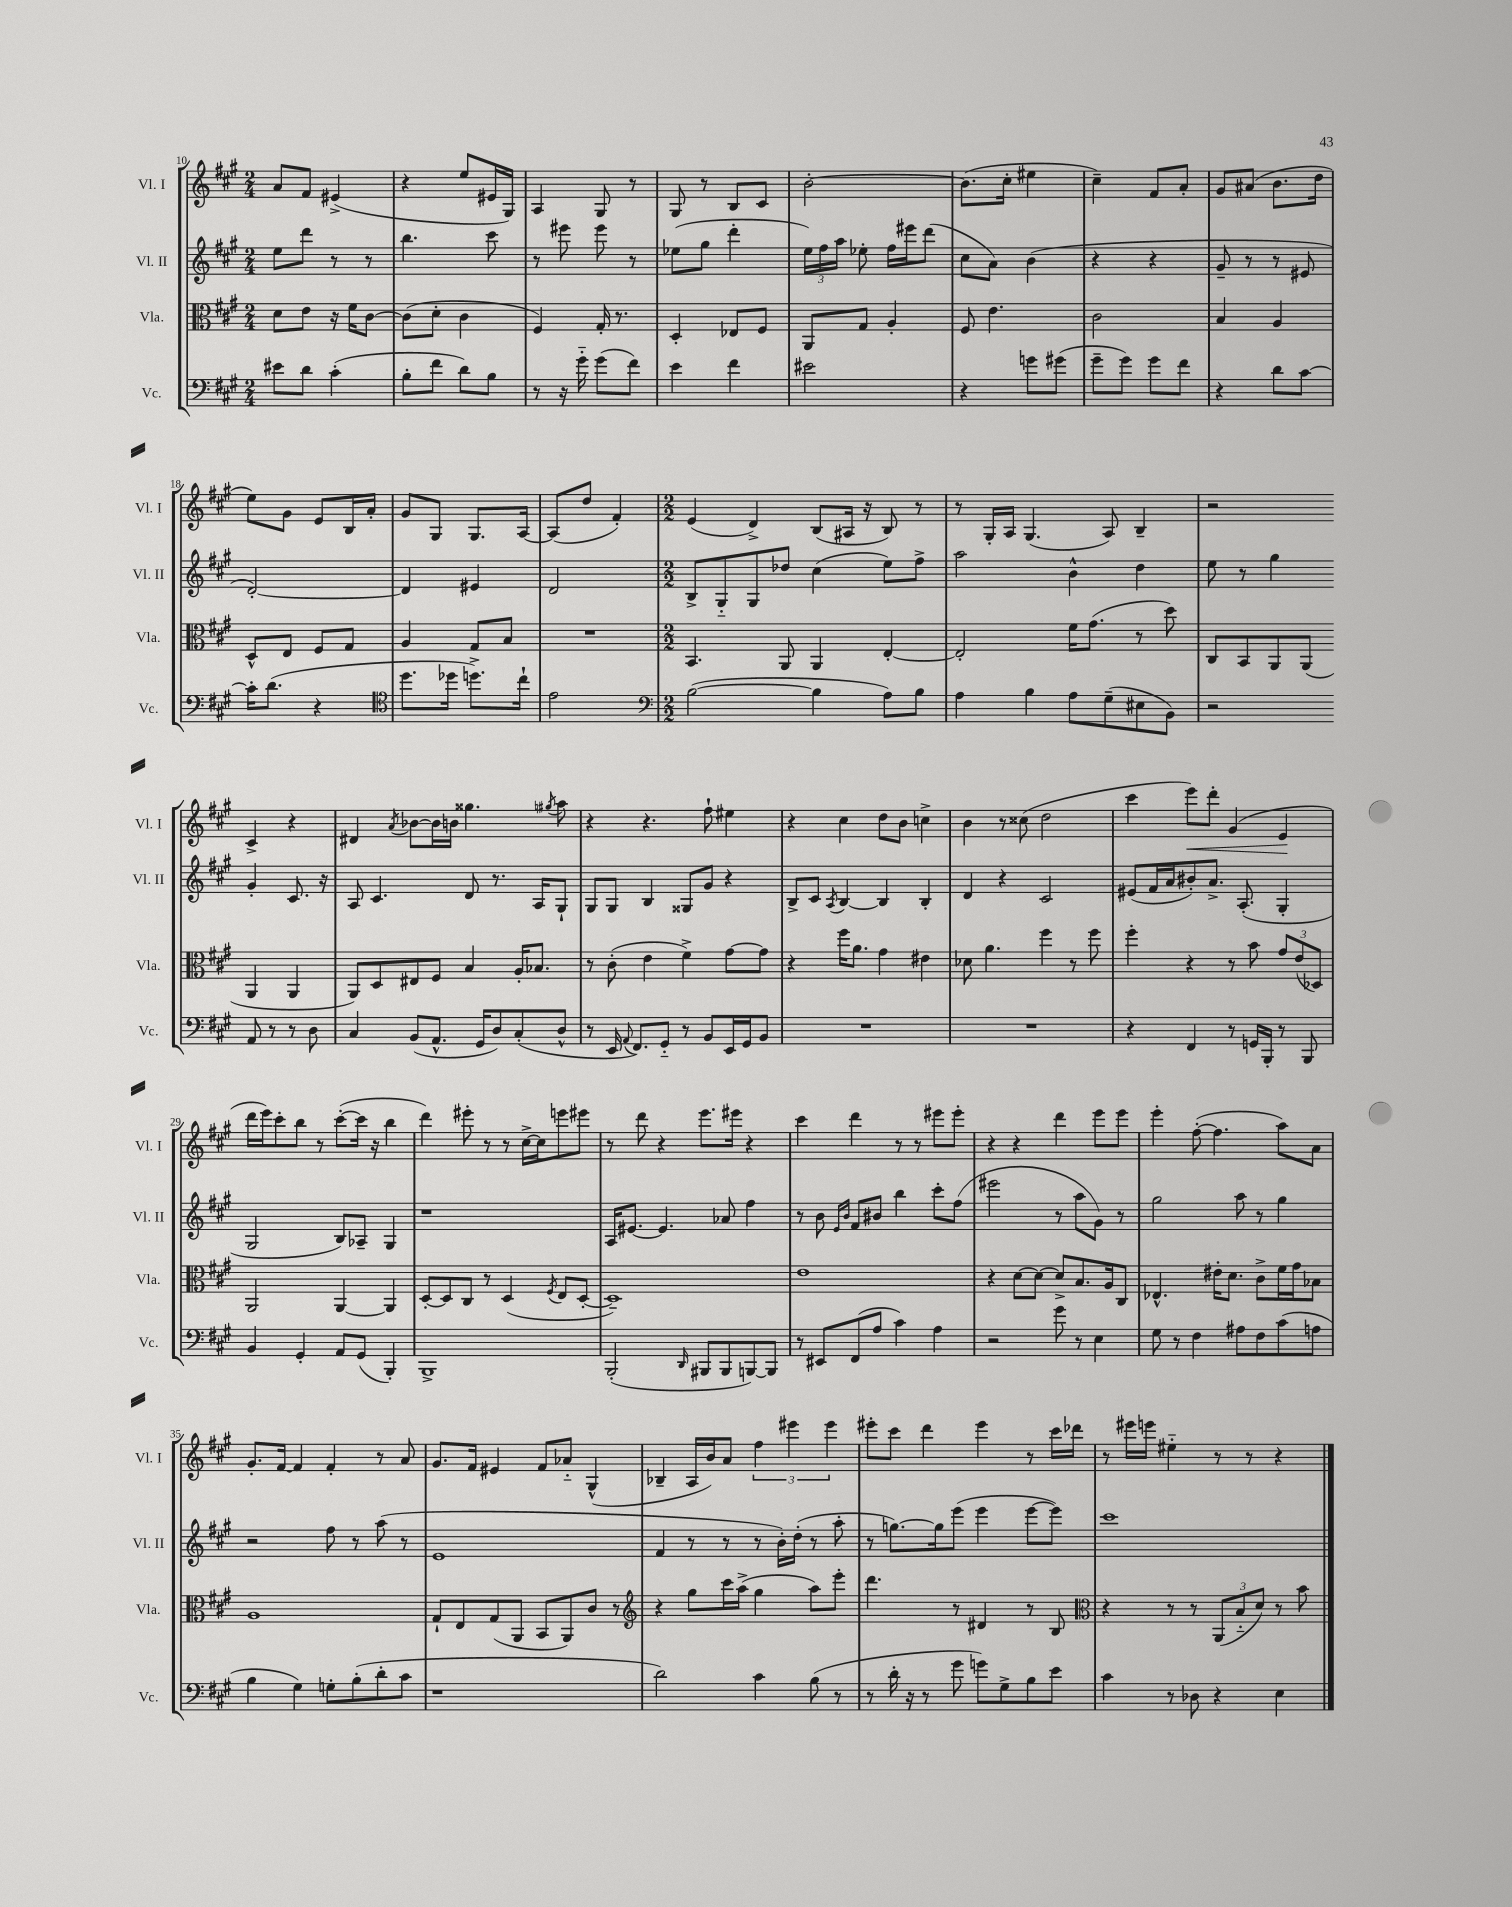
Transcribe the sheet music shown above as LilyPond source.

<<
\new StaffGroup <<
\new Staff = "s0" \with { instrumentName = "Vl. I" shortInstrumentName = "Vl. I" } {
    \clef treble \key a \major \numericTimeSignature \time 2/4
    \autoBeamOff a'8[ fis'8] eis'4->( |
    r4 e''8[ eis'16 gis16]) |
    a4 gis8 r8 |
    gis8 r8 b8[ cis'8] |
    b'2~-. |
    b'8.[( cis''16]-. eis''4 |
    cis''4--) fis'8[ a'8]-. |
    gis'8[ ais'8]( b'8.[ d''16] |
    e''8[) gis'8] e'8[ b16 a'16]-. |
    gis'8[ gis8] gis8.[ a16]~ |
    a8[( d''8] fis'4-.) |
    \numericTimeSignature \time 2/2 e'4( d'4->) b8[( ais16] r16 b8) r8 |
    r8 gis16[-. a16] gis4.( a8) b4-- |
    r2 cis'4-> r4 |
    dis'4 \acciaccatura { a'8 } bes'8[~ bes'16 b'16] gisis''4. \acciaccatura { gis''8 } a''8 |
    r4 r4. fis''8-! eis''4 |
    r4 cis''4 d''8[ b'8] c''4-> |
    b'4 r8 cisis''8( d''2 |
    cis'''4 e'''8[\<) d'''8]-. gis'4( e'4\! |
    d'''16[ e'''16) cis'''8-. b''8] r8 cis'''8[~-.( cis'''16] r16 b''4 |
    d'''4) eis'''8-. r8 r8 cis''16[~-> cis''16 e'''8 eis'''8] |
    r8 d'''8 r4 e'''8.[ eis'''16] r4 |
    cis'''4 d'''4 r8 r8 eis'''8[ eis'''8]-. |
    r4 r4 d'''4 e'''8[ e'''8] |
    e'''4-. fis''8~-.( fis''4. a''8[) a'8] |
    gis'8.[-. fis'16]~ fis'4 fis'4-. r8 a'8 |
    gis'8.[ fis'16] eis'4 fis'8[ aes'8]-_ gis4-^( |
    bes4-- a16[ b'16) a'8] \tuplet 3/2 { fis''4 eis'''4 eis'''4 } |
    eis'''8[-. cis'''8] d'''4 eis'''4 r8 cis'''16[ des'''16] |
    r8 eis'''16[ e'''16] eis''4-_ r8 r8 r4 \bar "|." |
}
\new Staff = "s1" \with { instrumentName = "Vl. II" shortInstrumentName = "Vl. II" } {
    \clef treble \key a \major \numericTimeSignature \time 2/4
    \autoBeamOff e''8[ d'''8] r8 r8 |
    b''4. cis'''8 |
    r8 eis'''8 eis'''8 r8 |
    ees''8[( gis''8] d'''4-. |
    \tuplet 3/2 { e''16[) fis''16 a''16] } ees''8-. fis''16[ eis'''16 d'''8]( |
    cis''8[ a'8]) b'4( |
    r4 r4 |
    gis'8-- r8 r8 eis'8 |
    d'2~-.) |
    d'4 eis'4 |
    d'2 |
    \numericTimeSignature \time 2/2 b8[-> gis8-_ gis8 des''8] cis''4( e''8[) fis''8]-> |
    a''2 b'4-^ d''4 |
    e''8 r8 gis''4 gis'4-. cis'8. r16 |
    a8 cis'4. d'8 r8. a16[ gis8]-! |
    gis8[ gis8] b4 gisis8[ gis'8] r4 |
    b8[-> cis'8] \acciaccatura { a8 } b4~ b4 b4-. |
    d'4 r4 cis'2 |
    eis'8[( fis'16 a'16 bis'8-.) a'8.]-> a8.-.( gis4-. |
    gis2 b8[) aes8]-- gis4 |
    r1 |
    a16[ eis'8.]~ eis'4. aes'8 fis''4 |
    r8 b'8 \grace { e'16[ b'16] } fis'8[ bis'8] b''4 cis'''8[-. fis''8]( |
    eis'''2 r8 a''8[ gis'8]) r8 |
    gis''2 a''8 r8 gis''4 |
    r2 fis''8 r8 a''8( r8 |
    e'1 |
    fis'4 r8 r8 r8 b'16[-.) d''16]-.( r8 a''8-. |
    r8 g''8.[~) g''16 e'''8]( e'''4 e'''8[~ e'''8]) |
    cis'''1 \bar "|." |
}
\new Staff = "s2" \with { instrumentName = "Vla." shortInstrumentName = "Vla." } {
    \clef alto \key a \major \numericTimeSignature \time 2/4
    \autoBeamOff d'8[ e'8] r16 fis'16[ cis'8]~ |
    cis'8[( d'8]-. cis'4 |
    fis4) gis16-. r8. |
    d4-. ees8[ fis8] |
    a,8[ gis8] a4-. |
    fis8 e'4. |
    cis'2 |
    b4 a4 |
    d8[-^ e8] fis8[ gis8] |
    a4 gis8[ b8] |
    R2 |
    \numericTimeSignature \time 2/2 b,4. a,8 a,4 e4~-. |
    e2-. fis'16[ gis'8.]( r8 d''8) |
    cis8[ b,8 a,8 a,8]( a,4 a,4 |
    a,8[) d8 eis8 fis8] b4 a16[-. bes8.] |
    r8 cis'8-.( e'4 fis'4->) gis'8[~ gis'8] |
    r4 fis''16[ a'8.] gis'4 eis'4 |
    des'8 a'4. fis''4 r8 fis''8 |
    fis''4-. r4 r8 b'8 \tuplet 3/2 { gis'8[ e'8( des8]) } |
    a,2 a,4~ a,4 |
    d8[~-. d8 cis8] r8 d4( \acciaccatura { fis8 } e8[ d8]~-. |
    d1--) |
    e'1 |
    r4 d'8[~ d'8]~ d'8[-> b8. a16 cis8] |
    ees4.-^ eis'16[-. d'8.] cis'8[-> fis'16 gis'16 bes8] |
    a1 |
    gis8[-! e8 gis8( a,8] b,8[ a,8) cis'8] r8 |
    \clef treble r4 gis''8[ cis'''16 a''16]->( gis''4 a''8[) e'''8]-. |
    d'''4. r8 dis'4 r8 b8 |
    \clef alto r4 r8 r8 \tuplet 3/2 { a,8[( b8-_ d'8]) } r8 b'8 \bar "|." |
}
\new Staff = "s3" \with { instrumentName = "Vc." shortInstrumentName = "Vc." } {
    \clef bass \key a \major \numericTimeSignature \time 2/4
    \autoBeamOff eis'8[ d'8] cis'4-.( |
    b8[-. fis'8] d'8[) b8] |
    r8 r16 gis'16-_ gis'8[( fis'8]) |
    e'4 fis'4 |
    eis'2 |
    r4 g'8[ gis'8]( |
    gis'8[-- gis'8]) gis'8[ fis'8] |
    r4 d'8[ cis'8]~ |
    cis'16[-. d'8.]( r4 |
    \clef tenor d''8.[ des''16] d''8.[->) cis''16]-! |
    e'2 |
    \numericTimeSignature \time 2/2 \clef bass b2~( b4 a8[) b8] |
    a4 b4 a8[ gis8--( eis8 b,8]) |
    r2 a,8 r8 r8 d8 |
    cis4 b,8[( a,8.]-^ gis,16[ d8) cis8-.( d8]-^ |
    r8 e,16 \appoggiatura { a,8 } fis,8.[) gis,8]-_ r8 b,8[ e,16 gis,16 b,8] |
    R1 |
    R1 |
    r4 fis,4 r8 g,16[ b,,16]-. r8 b,,8 |
    b,4 gis,4-. a,8[ gis,8]( b,,4-.) |
    b,,1-> |
    b,,2-.( \grace { d,16 } bis,,8[ bis,,8 b,,8~) b,,8] |
    r8 eis,8[ fis,8( a8] cis'4) a4 |
    r2 gis'8 r8 e4 |
    gis8 r8 fis4 ais8[ fis8 cis'8( a8] |
    b4 gis4) g8[-. b8-.( d'8-. cis'8] |
    r1 |
    d'2) cis'4 b8( r8 |
    r8 d'16-. r16 r8 gis'8 g'8[) gis8-> b8 e'8] |
    cis'4 r8 des8 r4 e4 \bar "|." |
}
>>
>>
\layout { \context { \Score currentBarNumber = #10 } }
